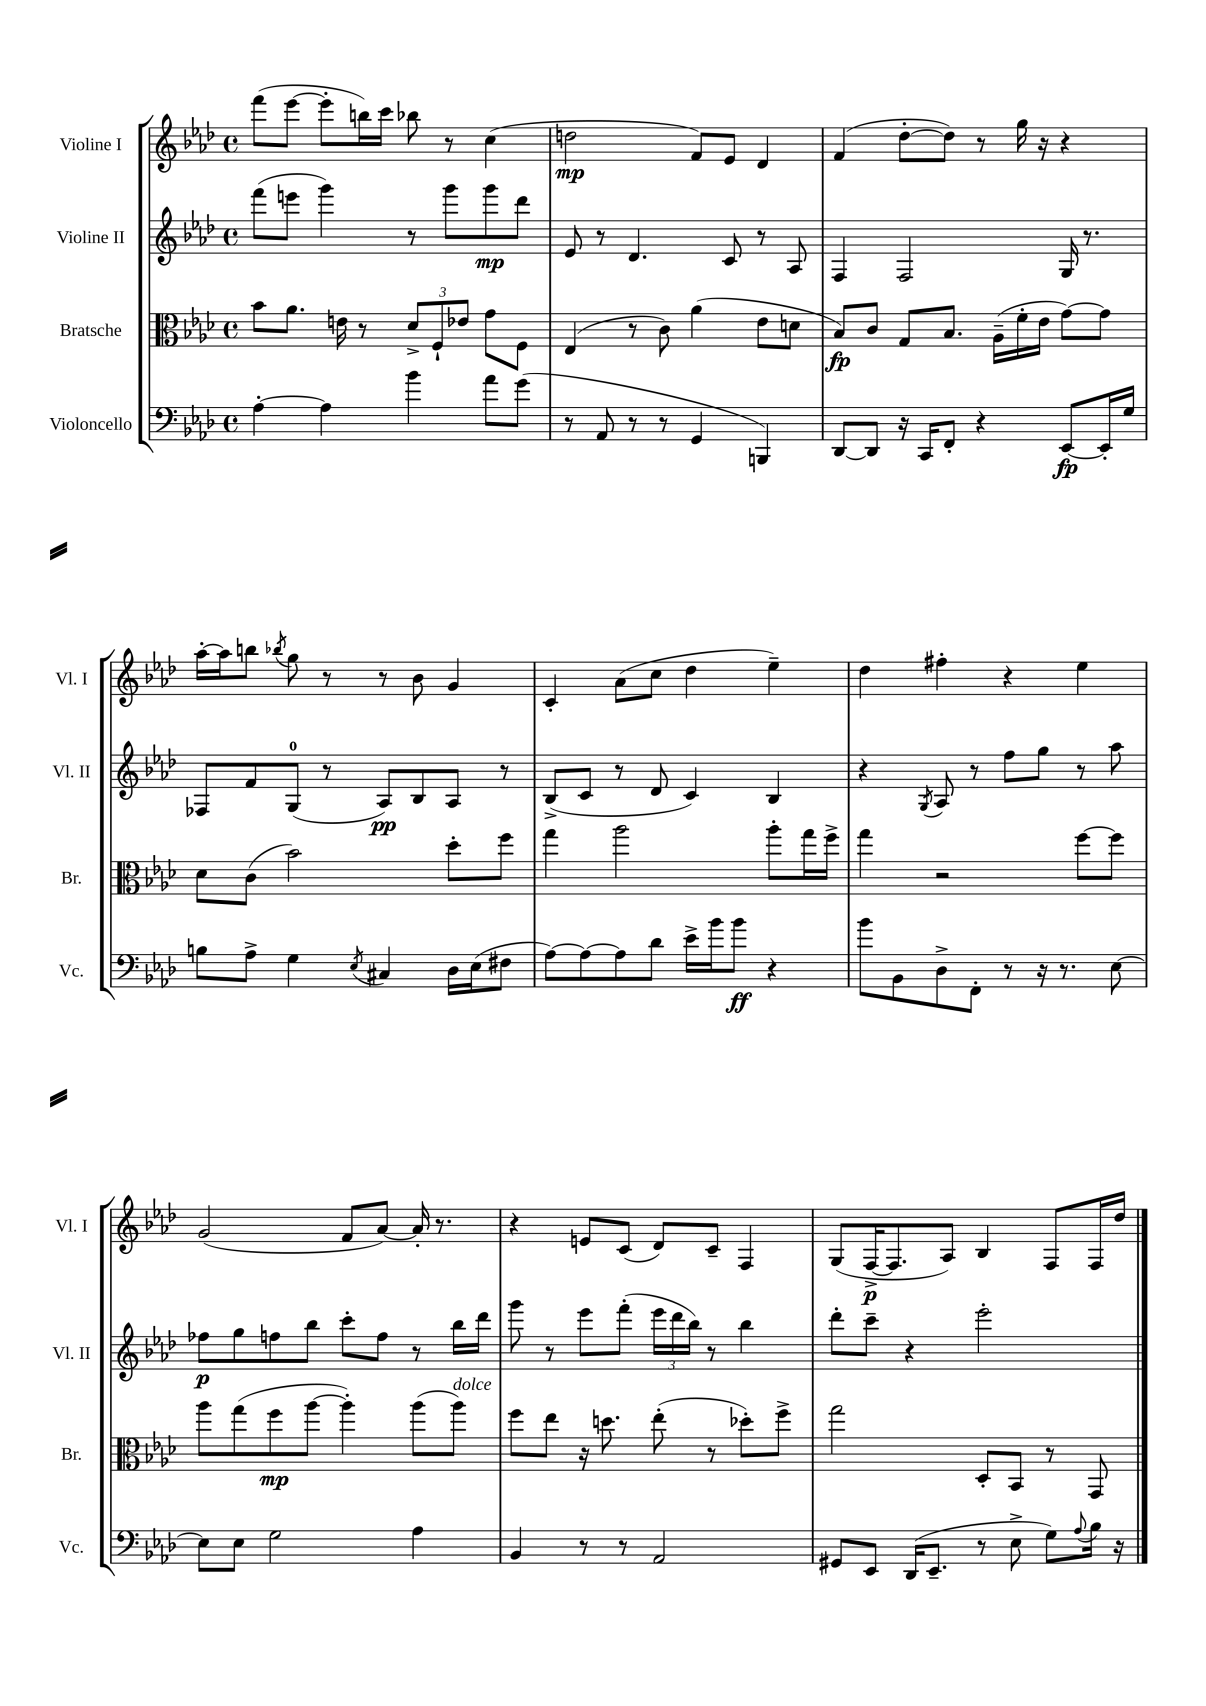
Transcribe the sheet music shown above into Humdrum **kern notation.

**kern	**kern	**kern	**kern
*staff4	*staff3	*staff2	*staff1
*clefF4	*clefC3	*clefG2	*clefG2
*k[b-e-a-d-]	*k[b-e-a-d-]	*k[b-e-a-d-]	*k[b-e-a-d-]
*M4/4	*M4/4	*M4/4	*M4/4
*met(c)	*met(c)	*met(c)	*met(c)
[4A-'	8b-	(8fff	(8fff
.	8.a-	8eee	[8eee-
4A-]	.	4ggg)	8eee-']
.	16e	.	.
.	8r	.	16bb)
.	.	.	16ccc
4b-	12d-^	8r	8bb-
.	12F`	.	.
.	.	8ggg	8r
.	12e-	.	.
8a-	8g	8ggg	(4cc
(8g	8F	8ddd-	.
=	=	=	=
8r	(4E-	8e-	2dd
8AA-	.	8r	.
8r	8r	4.d-	.
8r	8c)	.	.
4GG	(4a-	.	8f)
.	.	8c	8e-
4BBB)	8e-	8r	4d-
.	8d	8A-	.
=	=	=	=
[8DD-	8B-)	4F	(4f
8DD-]	8c	.	.
16r	8G	2F	[8dd-'
16CC	.	.	.
8FF'	8.B-	.	8dd-])
4r	.	.	8r
.	(16A-~	.	.
.	16f'	.	16gg
.	16e-	.	16r
[8EE-	[8g)	16G	4r
.	.	8.r	.
16EE-']	8g]	.	.
16G	.	.	.
=	=	=	=
8B	8d-	8F-	[16aa-'
.	.	.	16aa-]
8A-^	(8c	8f	8bb
.	.	.	8qbb-
4G	2b-)	(8G	8gg
.	.	8r	8r
8qE-	.	.	.
4C#	.	8A-)	8r
.	.	8B-	8b-
16D-	8dd-'	8A-	4g
(16E-	.	.	.
8F#	8ff	8r	.
=	=	=	=
[8A-)	4gg	(8B-^	4c'
8A-_	.	8c	.
8A-]	2aa-	8r	(8a-
8d-	.	8d-	8cc
16e-^	.	4c)	4dd-
16b-	.	.	.
8b-	.	.	.
4r	8aa-'	4B-	4ee-~)
.	16gg	.	.
.	16ff^	.	.
=	=	=	=
8b-	4gg	4r	4dd-
8BB-	.	.	.
.	.	8qG	.
8D-^	2r	8A-	4ff#'
8FF'	.	8r	.
8r	.	8ff	4r
16r	.	8gg	.
8.r	.	.	.
.	[8ff	8r	4ee-
[8E-	8ff]	8aa-	.
=	=	=	=
8E-]	8aa-	8ff-	(2g
8E-	(8gg	8gg	.
2G	8ff	8ff	.
.	[8aa-	8bb-	.
.	4aa-'])	8ccc'	8f
.	.	8ff	[8a-)
4A-	(8aa-	8r	16a-']
.	.	.	8.r
.	8aa-)	16bb-	.
.	.	16ddd-	.
=	=	=	=
4BB-	8ff	8ggg	4r
.	8ee-	8r	.
8r	16r	8eee-	8e
.	8.dd	.	.
8r	.	(8fff'	(8c
2AA-	(8ee-'	24eee-	8d-)
.	.	24ddd-	.
.	.	24bb-)	.
.	8r	8r	8c~
.	8dd-')	4bb-	4F
.	8ff^	.	.
=	=	=	=
8GG#	2gg	8ddd-'	(8G
8EE-	.	8ccc~	[16F^
.	.	.	8.F]
(16DD-	.	4r	.
8.EE-~	.	.	.
.	.	.	8A-)
8r	8D-'	2eee-'	4B-
8E-^	8BB-	.	.
8G)	8r	.	8F
8qqA-	.	.	.
16B-	8GG	.	16F
16r	.	.	16dd-
==	==	==	==
*-	*-	*-	*-
